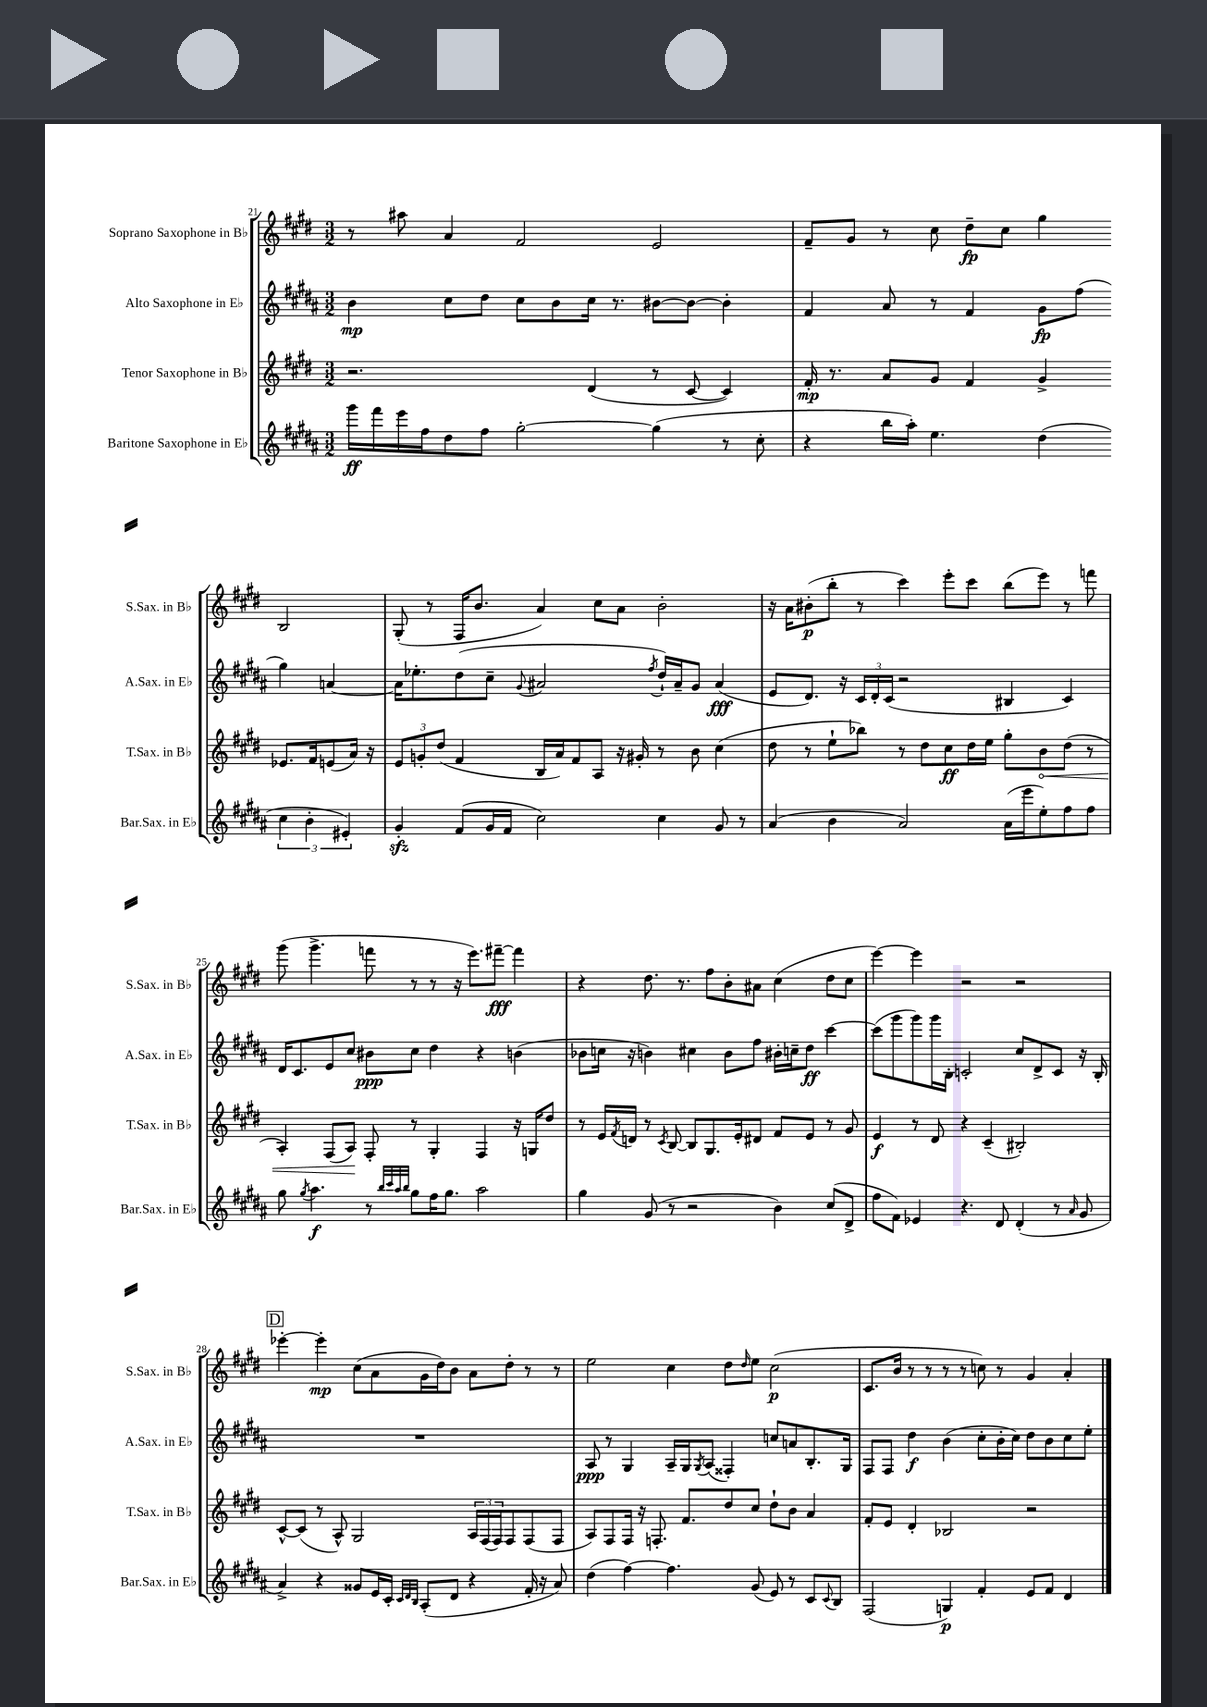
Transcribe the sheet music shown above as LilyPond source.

<<
\new StaffGroup <<
\new Staff = "s0" \with { instrumentName = "Soprano Saxophone in Bb" shortInstrumentName = "S.Sax. in Bb" } {
    \clef treble \key e \major \numericTimeSignature \time 3/2
    r8 ais''8 a'4 fis'2 e'2 |
    fis'8-- gis'8 r8 cis''8 dis''8--\fp cis''8 gis''4 b2 |
    gis8-.( r8 fis16 b'8. a'4) cis''8 a'8 b'2-. |
    r16 a'16 bis'8-.\p( b''8-. r8 cis'''4) e'''8-. cis'''8 b''8( e'''8) r8 f'''8 |
    gis'''8( gis'''4.-> f'''8 r8 r8 r16 e'''8.) fis'''8~--\fff fis'''4 |
    r4 dis''8. r8. fis''8 b'8-. ais'8 cis''4( dis''8 cis''8 |
    e'''4~) e'''4 r2 r2 |
    \mark \markup { \box "D" } ees'''4~-. ees'''4-.\mp cis''8( a'8 gis'16 dis''16) b'8 a'8 dis''8-. r8 r8 |
    e''2 cis''4 dis''8 \grace { dis''16 } e''8 cis''2\p( |
    cis'8. b'16 r8 r8 r8 r8 c''8) r8 gis'4 a'4-. \bar "|." |
}
\new Staff = "s1" \with { instrumentName = "Alto Saxophone in Eb" shortInstrumentName = "A.Sax. in Eb" } {
    \clef treble \key b \major \numericTimeSignature \time 3/2
    b'4\mp cis''8 dis''8 cis''8 b'8 cis''16 r8. bis'8~ bis'8~ bis'4-. |
    fis'4 ais'8 r8 fis'4 gis'8\fp fis''8( gis''4) a'4~ |
    a'16 ees''8.-. dis''8( cis''8-- \appoggiatura { gis'8 } ais'2 \acciaccatura { fis''8 } dis''16-!) ais'16-- gis'8 ais'4\fff( |
    e'8 dis'8.) r16 \tuplet 3/2 { cis'16 dis'16-. cis'16( } r2 bis4 cis'4) |
    dis'16 cis'8. e'8 cis''8 bis'8\ppp cis''8 dis''4 r4 b'4( |
    bes'8 c''16 r16 b'4) cis''4 b'8 fis''8 bis'16-. c''16-- dis''8\ff cis'''4~ |
    cis'''8( gis'''8 gis'''8) gis'''16 b16-. c'2-. cis''8 dis'8-> c'8 r16 b16-. |
    \mark \markup { \box "D" } R1. |
    ais8\ppp r8 gis4 ais16-- gis16 \acciaccatura { gis8 } ais8( fisis4-.) c''8 a'8 b8.-. gis16 |
    fis8 fis8 dis''4\f b'4( cis''8-. b'16-. cis''16) dis''8 b'8 cis''8 e''8-. \bar "|." |
}
\new Staff = "s2" \with { instrumentName = "Tenor Saxophone in Bb" shortInstrumentName = "T.Sax. in Bb" } {
    \clef treble \key e \major \numericTimeSignature \time 3/2
    r2. dis'4( r8 cis'8~ cis'4) |
    fis'16-.\mp r8. a'8 gis'8 fis'4 gis'4-> ees'8. fis'16 e'8( a'16) r16 |
    \tuplet 3/2 { e'8 g'8-. dis''8( } fis'4 b16 a'16) fis'8 a8 r16 gis'16-. r8 b'8 cis''4( |
    dis''8 r8 e''8-! bes''8) r8 dis''8 cis''8\ff dis''16 e''16 gis''8-. \once \override Hairpin.circled-tip = ##t b'8\< dis''8( r8 |
    a4-.) fis8( a8\!) fis8-. r8 gis4-. fis4 r16 g16 dis''8 |
    r8 e'16 \acciaccatura { fis'8 } d'16 r8 \acciaccatura { cis'8 } b8~ b8 gis8. e'16-. dis'8 fis'8 e'8 r8 gis'8 |
    e'4\f r8 dis'8 r4 cis'4--( bis2-.) |
    \mark \markup { \box "D" } cis'8~-^ cis'8( r8 a8-^) gis2 \tuplet 3/2 { a16 fis16( fis16) } fis8 fis8( fis8 |
    a8) fis8 fis16 r16 f8.-. fis'8. dis''8 cis''8 dis''8-! b'8 a'4 |
    fis'8-. e'8 dis'4-. bes2 r2 \bar "|." |
}
\new Staff = "s3" \with { instrumentName = "Baritone Saxophone in Eb" shortInstrumentName = "Bar.Sax. in Eb" } {
    \clef treble \key b \major \numericTimeSignature \time 3/2
    gis'''16\ff fis'''16 e'''16 fis''16 dis''8 fis''8 gis''2~-. gis''4( r8 cis''8-. |
    r4 b''16 ais''16-.) e''4. dis''4( \tuplet 3/2 { cis''4 b'4-. eis'4-.) } |
    gis'4-.\sfz fis'8( gis'16 fis'16 cis''2) cis''4 gis'8 r8 |
    ais'4( b'4 ais'2) ais'16( e'''16 e''8-.) fis''8 fis''8 |
    gis''8 \acciaccatura { gis''8 } ais''4.\f r8 \grace { b''32 cis'''32 ais''32 b''32 } gis''8 fis''16 gis''8. ais''2 |
    gis''4 gis'8( r8 r2 b'4) cis''8( dis'8-> |
    fis''8 fis'8) ees'4 r4. dis'8 dis'4-.( r8 \grace { ais'16 } gis'8 |
    \mark \markup { \box "D" } ais'4->) r4 gisis'8 e'16 cis'16-. \grace { cis'32 dis'32 b32 } ais8-.( dis'8 r4 fis'16-. r16 ais'8) |
    dis''4( fis''4~) fis''4. gis'8( e'8) r8 cis'8 \appoggiatura { cis'8 } b8 |
    fis2( g4\p) fis'4-. e'8 fis'8 dis'4 \bar "|." |
}
>>
>>
\layout { \context { \Score currentBarNumber = #21 } }
